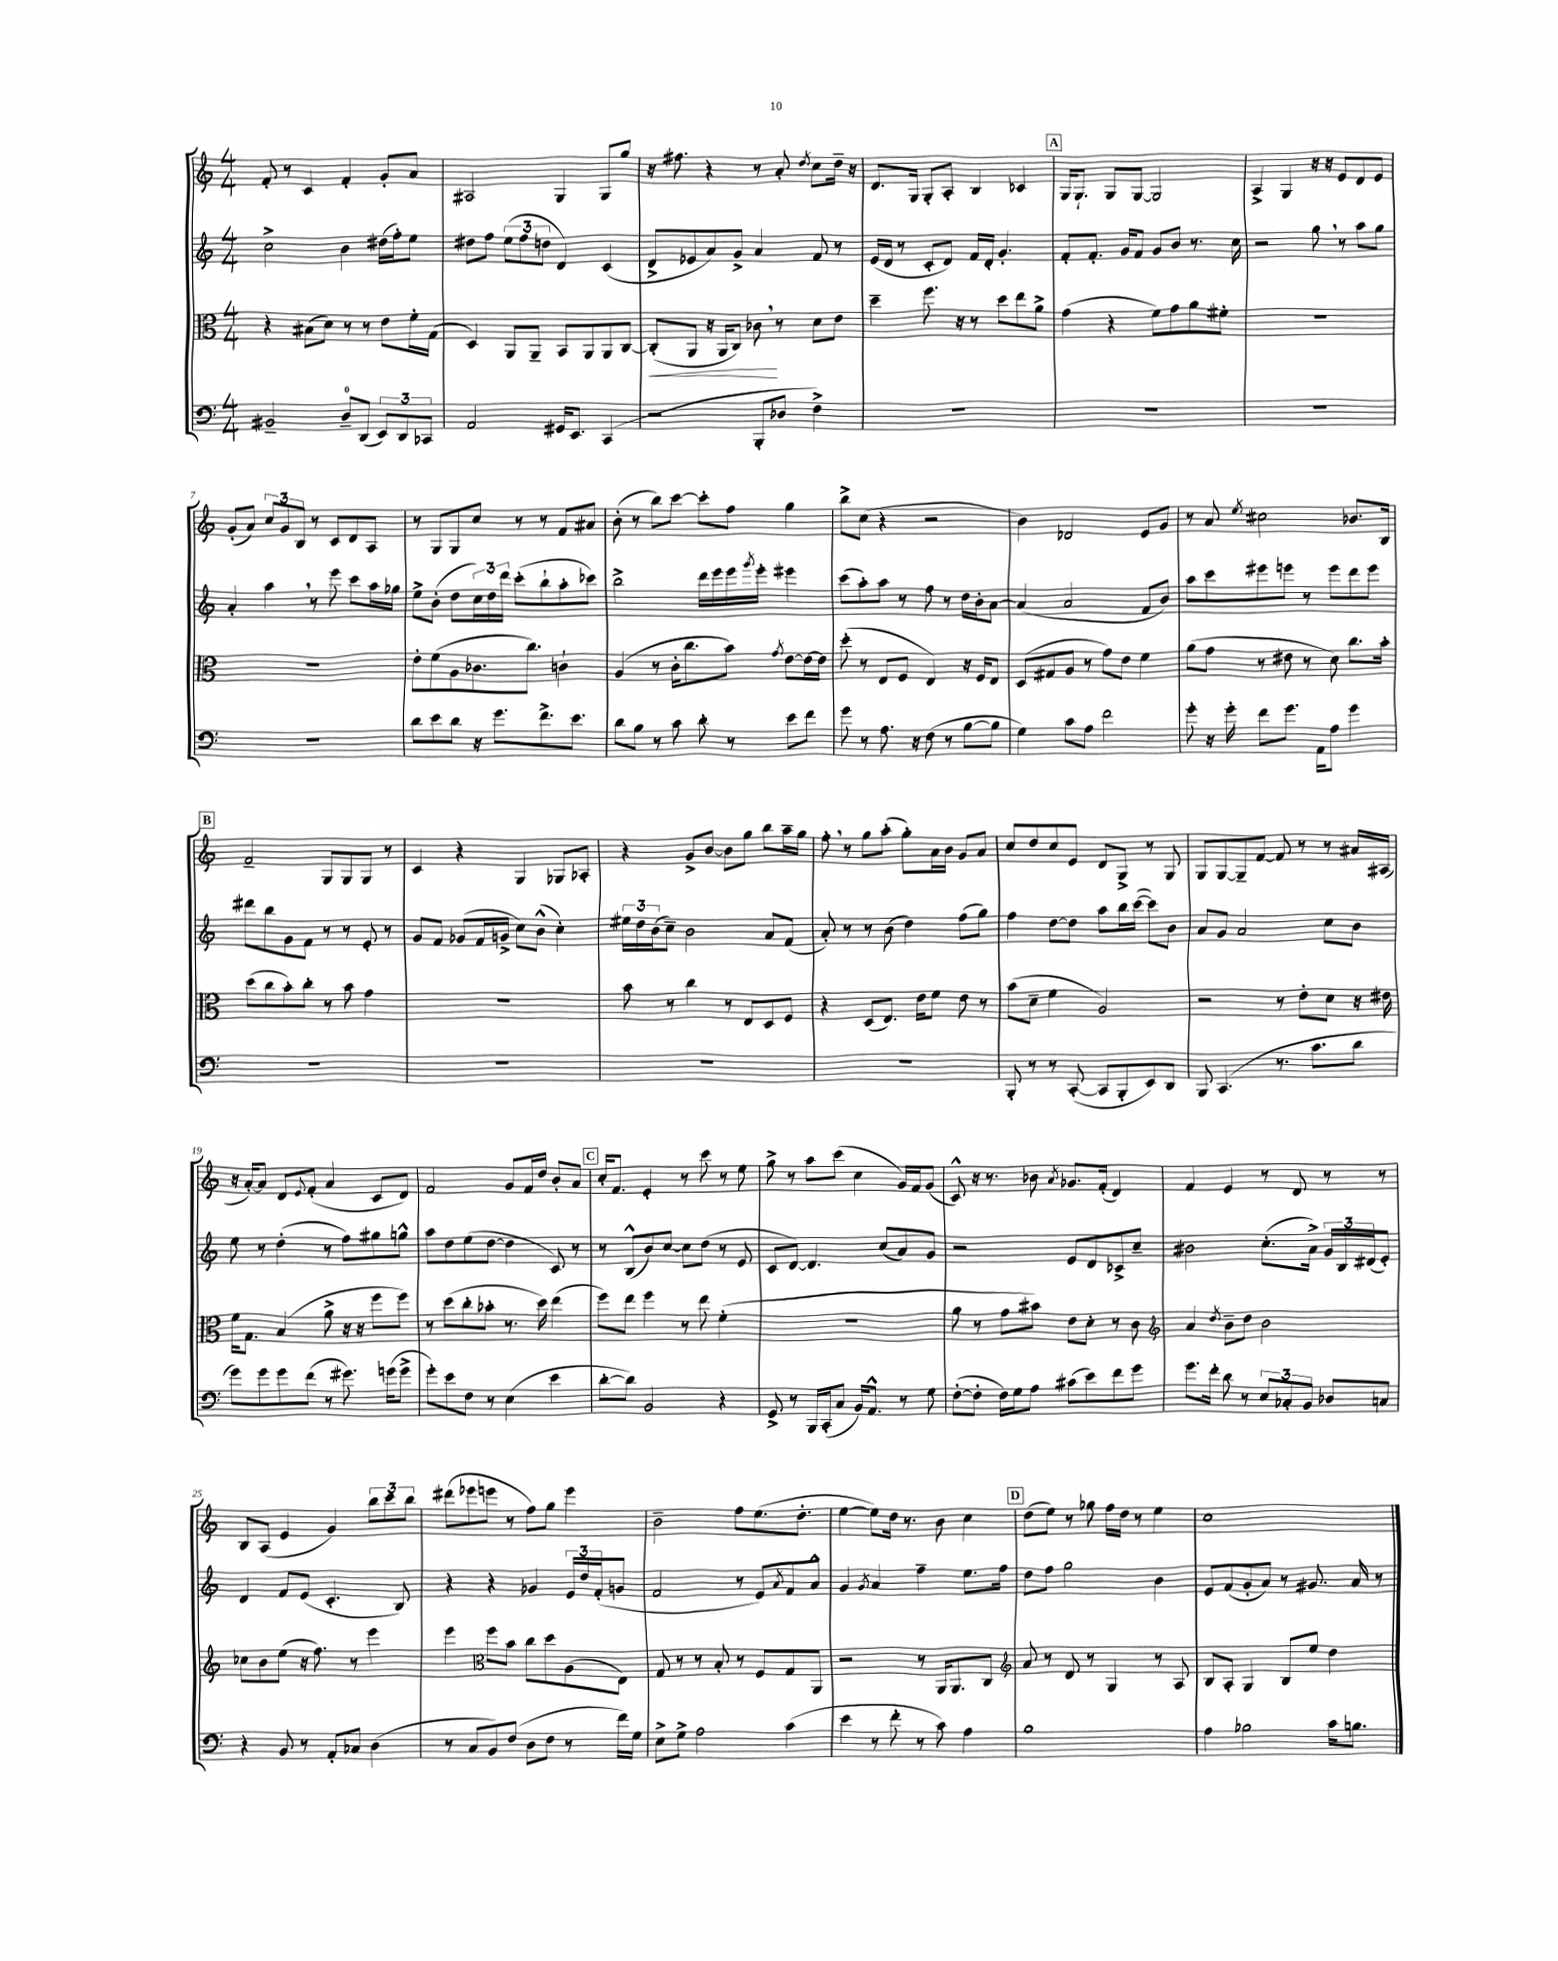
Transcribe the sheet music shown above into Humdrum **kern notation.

**kern	**kern	**kern	**kern
*staff4	*staff3	*staff2	*staff1
*clefF4	*clefC3	*clefG2	*clefG2
*k[]	*k[]	*k[]	*k[]
*M4/4	*M4/4	*M4/4	*M4/4
2BB#~/	4r	2cc^\	8f'/
.	.	.	8r
.	(8B#\L	.	4c/
.	8d\J)	.	.
8D~/L	8r	4b\	4f'/
(8DD/J	8r	.	.
12EE/L)	8e\L	(16dd#\LL	8g'/L
.	.	16ff'\J)	.
12DD/	.	.	.
.	16f'\L	8ee\J	8a/J
12CC-/J	.	.	.
.	(16G\JJ	.	.
=	=	=	=
2AA/	4D/)	8dd#\L	2A#/
.	.	8ff\J	.
.	8AA/L	(12ee\L	.
.	.	12ff\	.
.	8AA~/J	.	.
.	.	12dd\J	.
16GG#/LK	8BB/L	4d/)	4G/
8.EE/J	.	.	.
.	8AA/	.	.
(4CC/	8AA/	(4c/	8G/L
.	[8C/J	.	8gg/J
=	=	=	=
2r	(8C'/]L	8d^/L	16r
.	.	.	8.ff#\
.	8AA/J	8e-/	.
.	16r	8a/)	4r
.	16AA/LK	.	.
.	8C/J)	8g^/J	.
8BBB'/L	8c-\	4a/	8r
8D-/J	8r	.	8a'/
.	.	.	8qdd/
4F^\)	8d\L	8f/	8cc\L
.	8e\J	8r	16dd~\Jk
.	.	.	16r
=	=	=	=
1r	4dd~\	(16e/LL	8.d/L
.	.	16d/JJ	.
.	.	8r	.
.	.	.	16G/Jk
.	8.ff\	8c'/L	8G'/L
.	.	8d/J)	8A'/J
.	16r	.	.
.	8r	16f/LL	4B/
.	.	16d'/JJ	.
.	8dd\L	4.g'/	.
.	8ee\	.	4c-/
.	8a^\J	.	.
=	=	=	=
1r	(4g\	8f'/L	16G/LK
.	.	.	8.G`/J
.	.	8.f'/J	.
.	4r	.	8G/L
.	.	16g/LK	.
.	.	8f/J	[8G/J
.	8f\L)	8g/L	2G/]
.	8g\	8b/J	.
.	8a\	8.r	.
.	8f#'\J	.	.
.	.	16cc\	.
=	=	=	=
1r	1r	2r	4A^/
.	.	.	4G/
.	.	8gg\	16r
.	.	.	16r
.	.	8r	8e/L
.	.	8aa\L	8d/
.	.	8gg\J	8e/J
=	=	=	=
1r	1r	4a'/	(8g'/L
.	.	.	8a/J)
.	.	4aa\	12cc/L
.	.	.	12g/
.	.	.	12B/J
.	.	8r	8r
.	.	8eee\	8c/L
.	.	8ccc\L	8d/
.	.	16aa\L	8A/J
.	.	16gg-\JJ	.
=	=	=	=
8d\L	8e'\L	8ee^\L	8r
8e\	(8f\	(8b'\J	8G/L
8d\J	8A\	8dd\L	8G/
16r	8.c-\	24cc\L)	8cc/J
.	.	24dd\	.
8.g\L	.	.	.
.	.	24ddd\JJ	.
.	.	(8ccc'\L	8r
.	8.cc\J)	.	.
8.f^\	.	8bb`\	8r
.	4c`\	8aa'\	8f/L
8.e\J	.	.	.
.	.	8ccc-\J)	8a#/J
=	=	=	=
8d\L	(4A/	2bb^\	(8b'\
8B\J	.	.	8r
8r	8r	.	8bb\L)
8c\	16c'\LK	.	[8ccc\J
.	8.cc\	.	.
8d'\	.	16ddd\LL	8ccc'\]L
.	.	16eee\	.
8r	8b\J)	16eee\	8ff\J
.	.	8qggg/	.
.	.	16eee'\JJ	.
.	8qg/	.	.
8e\L	[8e\L	4eee#\	4gg\
8f\J	16e\_L	.	.
.	16e\]JJ	.	.
=	=	=	=
8g\	(8dd'\	(8ccc\L	8bb^\L
8r	8r	8aa'\)	(8cc\J
8.A\	8E/L	8aa\J	4r
.	8F/J	8r	.
16r	.	.	.
(8F\	4E/)	8ff\	2r
8r	.	8r	.
[8B\L	16r	16dd\LL	.
.	16F/LK	16b'\J	.
8B\]J	8E/J	[8a\J	.
=	=	=	=
4G\)	(8D/L	(4a/]	4b\)
.	8G#/	.	.
8c\L	8A/J	2a/	2d-/
8A\J	8r	.	.
2f\	8g\L)	.	.
.	8e\J	.	.
.	4f\	8f/L	8e/L
.	.	8b/J)	8g/J
=	=	=	=
8g'\	(8a\L	8aa\L	8r
16r	8g\J	8ccc\	8a/
16g'\	.	.	.
.	.	.	8qee/
8f\L	8r	8eee#\	2cc#\
8.g\J	8e#\	8eee\J	.
.	8r	8r	.
16AA\LK	.	.	.
8A\J	8d\)	8eee\L	.
4g\	8.cc\L	8ddd\	8.b-/L
.	.	8eee\J	.
.	16b'\Jk	.	16B/Jk
=	=	=	=
1r	(8dd\L	8ddd#\L	2f~/
.	8cc\	8bb\	.
.	8b'\)	8g\	.
.	8cc'\J	8f\J	.
.	8r	8r	8G/L
.	8b\	8r	8G/
.	4g\	8e'/	8G/J
.	.	8r	8r
=	=	=	=
1r	1r	8g/L	4c/
.	.	8f/J	.
.	.	(8g-/L	4r
.	.	16f/L	.
.	.	16g^/JJ	.
.	.	8cc\L)	4G/
.	.	(8b^^\J	.
.	.	4cc'\)	8G-/L
.	.	.	8A-'/J
=	=	=	=
1r	8b\	24ee#\LL	4r
.	.	24dd\	.
.	.	(24b\J	.
.	8r	8cc~\J)	.
.	4cc\	2b\	8g^/L
.	.	.	[8b/J
.	8r	.	8b\]L
.	8E/L	.	8gg\J
.	8D/	8a/L	8bb\L
.	8F/J	(8f/J	16aa~\L
.	.	.	16gg\JJ
=	=	=	=
1r	4r	8a'/)	8ff'\
.	.	8r	8r
.	(8D/L	8r	8gg\L
.	8.E/J)	(8b\	(8aa'\J
.	.	4dd\)	8gg'\L)
.	16e\LK	.	.
.	8f\J	.	16a\L
.	.	.	16b\JJ
.	8e\	(8ff\L	8g/L
.	8r	8gg\J)	8a/J
=	=	=	=
8BBB'/	(8b\L	4ff\	8cc/L
8r	8d~\J	.	8dd/
8r	4f\	[8dd\L	8cc/
([8CC'/	.	8dd\]J	8e/J
8CC/]L	2A/)	8aa\L	8d/L
8BBB'/	.	16bb\L	8G^/J
.	.	([16ccc\JJ	.
8EE/)	.	8ccc\]L)	8r
8DD/J	.	8b\J	8G/
=	=	=	=
8BBB/	2r	8a/L	8G/L
(4.CC/	.	8g/J	[8G/
.	.	2a/	8G~/]
.	.	.	[8f/J
8.r	8r	.	8f/]
.	8e'\L	.	8r
8.c\L	.	.	.
.	8d\J	8cc\L	8r
8d\J	16r	8b\J	16a#/LL
.	16e#\	.	(16A#/JJ
=	=	=	=
8g\L)	16f\LK	8ee\	16r
.	8.G\J	.	[16a'/LK)
8g\	.	8r	8a/]J
8g\	(4B/	(4dd'\	8d/L
.	.	.	8qqe/
(8f\J	.	.	(8f'/J
8r	8a^\	8r	4a/
8.g#\)	16r	8ff\L)	.
.	16r	.	.
.	8ff\L	8gg#\	8c/L
(16g\LK	.	.	.
8g^\J	8ff\J)	8gg^^\J	8d/J)
=	=	=	=
8g'\L)	8r	8aa\L	2f/
8e\	(8dd\L	8dd\	.
8F\J	8cc'\	(8ee\	.
8r	8b-'\J	[8dd\J	.
(4E\	8.r	4dd\]	8g/L
.	.	.	16f/L
.	16dd\)	.	16dd/JJ
4e\	(4ee\	8c/)	8b'/L
.	.	8r	8a/J
=	=	=	=
[8d'\L	8ff\L)	8r	16cc'/LK
.	.	.	8.f/J
8d\]J)	8ee\J	(8B^^/L	.
2BB/	4ff\	8b/)	4e'/
.	.	[8cc/J	.
.	8r	8cc\]L	8r
.	8ee\	(8dd\J	8ccc\
4r	(4f'\	8r	8r
.	.	8e/	8ee\
=	=	=	=
8GG^/	1r	8c/L	8gg^\
8r	.	[8d/J)	8r
16BBB/LL	.	4.d/]	8aa\L
(16CC'/J	.	.	.
8C/J	.	.	(8ccc\J
16BB/LK)	.	.	4cc\
8.AA^^/J	.	.	.
.	.	(8cc/L	.
8r	.	8a/)	16g/LL)
.	.	.	16f/J
8G\	.	8g/J	(8g/J
=	=	=	=
([8F'\L	8a\	2r	8c^^/)
8F'\]J	8r	.	16r
.	.	.	8.r
16F\LL)	8g\L	.	.
16G\J	.	.	.
8A\J	8b#\J)	.	8b-\
.	.	.	8qa/
(8c#\L	8e\L	8e/L	8.g-/L
8e\)	8d'\J	8d/	.
.	.	.	(16f'/Jk
8f\	8r	8c-^/	4d/)
8g\J	8c\	8cc~/J	.
=	=	=	=
*	*clefG2	*	*
8.g\L	4a/	2b#\	4f/
16f'\Jk	.	.	.
.	8qdd/	.	.
8d\	8b~\L	.	4e/
8r	8dd\J	.	.
12E/L	2b\	(8.cc'\L	8r
12C-'/	.	.	.
.	.	.	8d/
12BB/J	.	.	.
.	.	16a^\Jk)	.
8D-/L	.	24g/LL	8r
.	.	24B/	.
.	.	(24d#/J	.
8C/J	.	8e'/J)	8r
=	=	=	=
4r	8cc-\L	4d/	8B/L
.	8b\	.	(8A/J
8BB/	(8ee\J	8f/L	4e/
8r	16r	(8e/J	.
.	8.ff\)	.	.
8AA'/L	.	4.c'/	4g/)
8C-/J	8r	.	.
(4D\	4eee\	.	12bb\L
.	.	.	12ccc\
.	.	8B/)	.
.	.	.	12bb\J
=	=	=	=
8r	4eee\	4r	(8ddd#\L
8C/L	.	.	8eee-\
*	*clefC3	*	*
8BB/)	8ff\L	4r	8eee\J
(8F/J	8b\J	.	8r
8D\L	8cc\L	4g-/	8ff\L)
8F\J	8dd\	.	8gg\J
8r	(8A\	24e/LL	4eee\
.	.	24dd/	.
.	.	(24f'/J	.
16f\LL)	8E\J)	8g/J	.
16G\JJ	.	.	.
=	=	=	=
8E^\L	8G/	2f/	2b~\
8G^\J	8r	.	.
2A\	8r	.	.
.	8B'/	.	.
.	8r	8r	8ff\L
.	8F/L	8e/L)	(8.ee\
.	.	8qa/	.
(4c\	8G/	8f/	.
.	.	.	8.dd'\J
.	8AA/J	8a^^/J	.
=	=	=	=
4e\	2r	4g/	[4ee\
.	.	8qg/	.
8r	.	4a/	8ee\]L)
8f'\	.	.	16dd\Jk
.	.	.	8.r
8r	8r	4ff~\	.
8c\)	16AA/LK	.	8b\
.	8.AA/	.	.
4A\	.	8.ee\L	4cc\
.	8C/J	.	.
.	.	16ff\Jk	.
=	=	=	=
*	*clefG2	*	*
1B	8a/	8dd\L	(8dd\L
.	8r	8ff\J	8ee\J)
.	8d/	2gg\	8r
.	8r	.	8gg-\
.	4G/	.	16ff\LL
.	.	.	16dd\JJ
.	.	.	8r
.	8r	4b\	4ee\
.	8A/	.	.
=	=	=	=
4A\	8B/L	8e/L	1cc
.	8A'/J	(8f/	.
2B-\	4G/	8g'/	.
.	.	8a/J)	.
.	8B/L	8r	.
.	8ee/J	8.g#/	.
16c\LK	4dd\	.	.
8.B\J	.	16a/	.
.	.	8r	.
==	==	==	==
*-	*-	*-	*-
